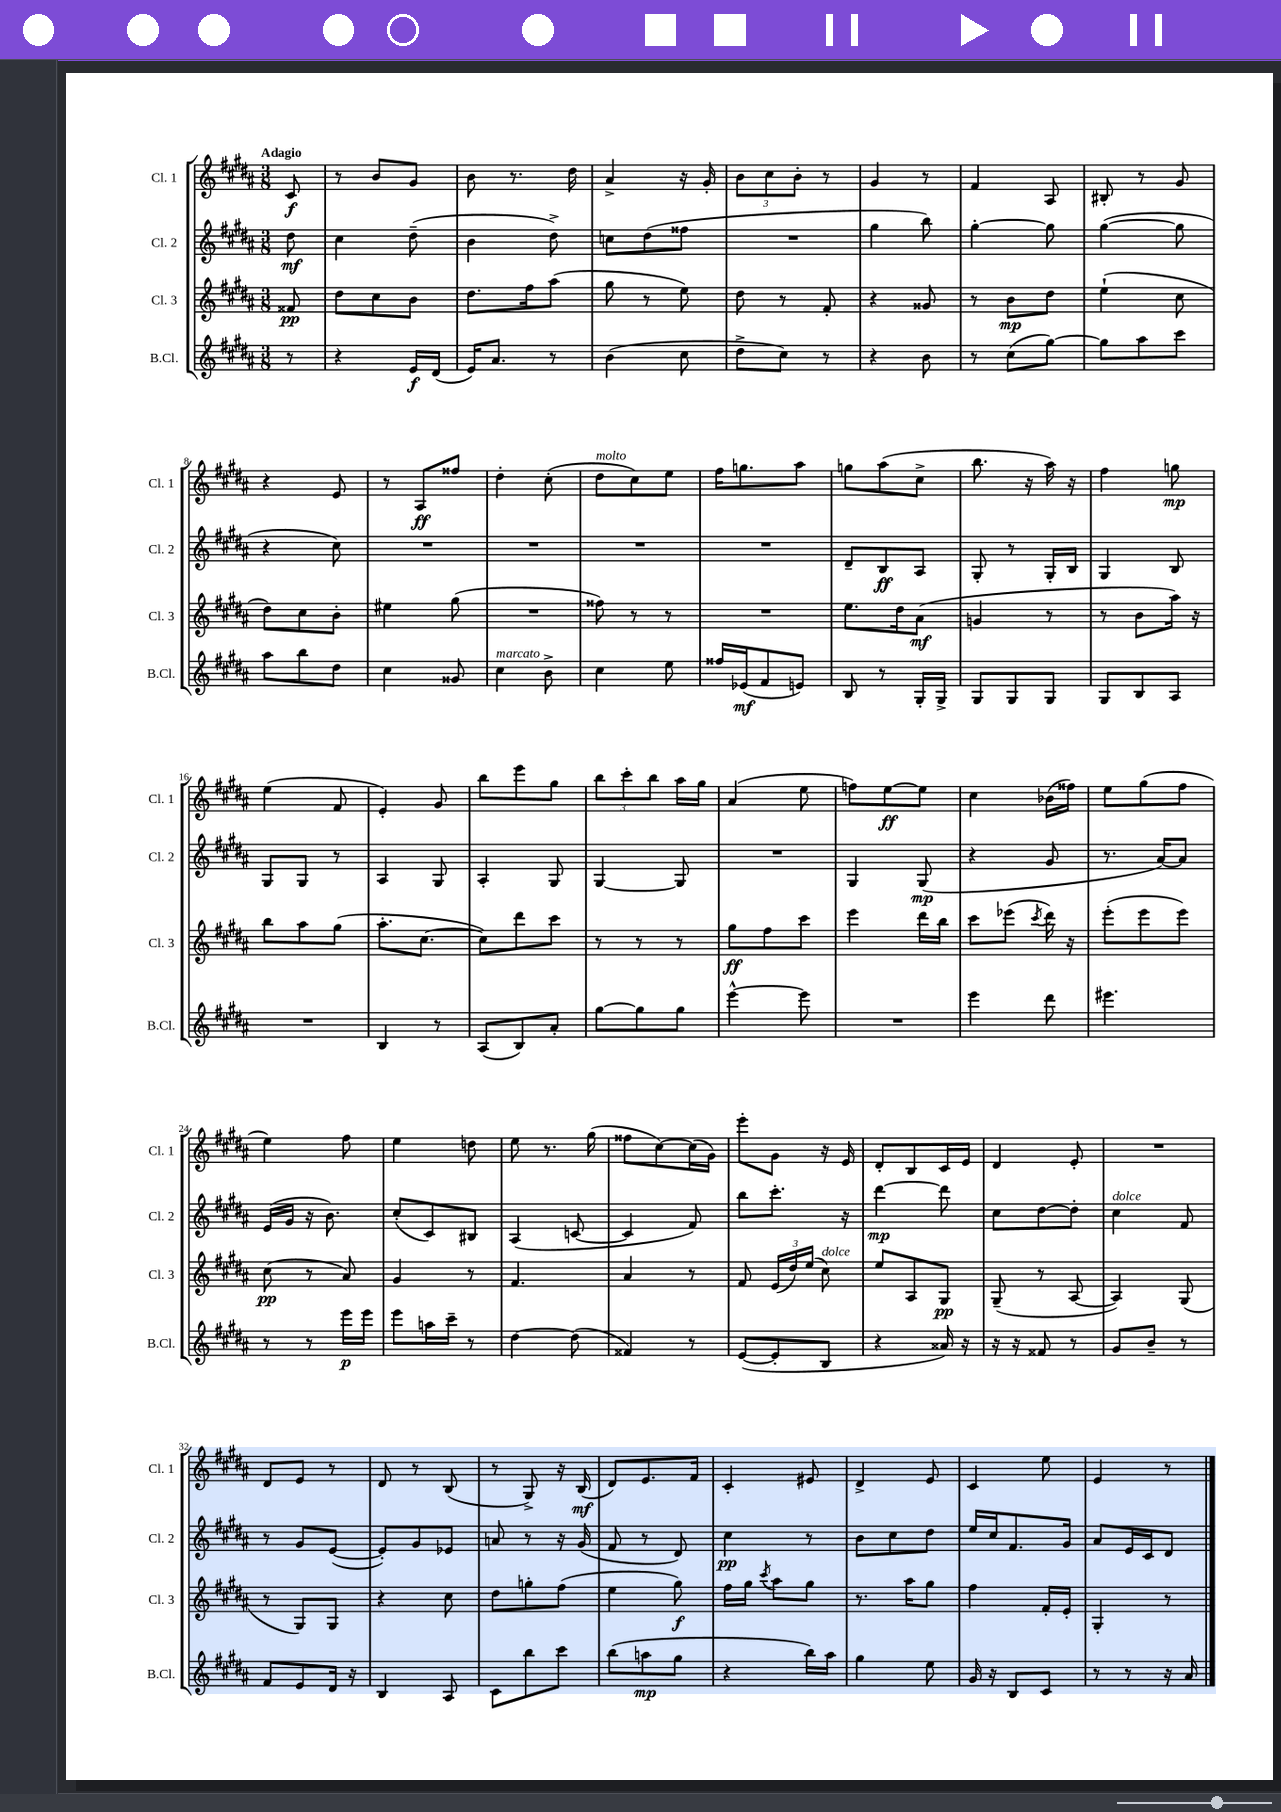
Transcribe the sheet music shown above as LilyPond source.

<<
\new StaffGroup <<
\new Staff = "s0" \with { instrumentName = "Cl. 1" shortInstrumentName = "Cl. 1" } {
    \clef treble \key b \major \numericTimeSignature \time 3/8 \partial 8 \tempo "Adagio"
    \autoBeamOff cis'8\f |
    r8 b'8[ gis'8] |
    b'8 r8. dis''16 |
    ais'4-> r16 gis'16-. |
    \tuplet 3/2 { b'8[ cis''8 b'8]-. } r8 |
    gis'4 r8 |
    fis'4 ais8 |
    bis8-. r8 gis'8 |
    r4 e'8 |
    r8 ais8[\ff fisis''8] |
    dis''4-. cis''8-.( |
    dis''8[^\markup { \italic "molto" } cis''8) e''8] |
    fis''16[ g''8. ais''8] |
    g''8[ ais''8( cis''8]-> |
    b''8. r16 ais''16) r16 |
    fis''4 g''8\mp |
    e''4( fis'8 |
    e'4-.) gis'8 |
    b''8[ e'''8 gis''8] |
    \tuplet 3/2 { b''8[ cis'''8-. b''8] } ais''16[ gis''16] |
    ais'4( e''8 |
    f''8[) e''8~\ff e''8] |
    cis''4 bes'16[( fisis''16]) |
    e''8[ gis''8( fis''8] |
    e''4) fis''8 |
    e''4 d''8 |
    e''8 r8. gis''16( |
    fisis''8[ cis''8~) cis''16( gis'16]) |
    e'''8[-. gis'8] r16 e'16 |
    dis'8[-. b8 cis'16 e'16] |
    dis'4 e'8-. |
    R4. |
    dis'8[ e'8] r8 |
    dis'8 r8 b8( |
    r8 gis8->) r16 b16\mf( |
    dis'8[) e'8. fis'16] |
    cis'4-. eis'8 |
    dis'4-> e'8 |
    cis'4 e''8 |
    e'4 r8 \bar "|." |
}
\new Staff = "s1" \with { instrumentName = "Cl. 2" shortInstrumentName = "Cl. 2" } {
    \clef treble \key b \major \numericTimeSignature \time 3/8 \partial 8
    \autoBeamOff dis''8\mf |
    cis''4 dis''8--( |
    b'4 dis''8->) |
    c''8[ dis''8( fisis''8] |
    R4. |
    gis''4 b''8) |
    gis''4~-. gis''8 |
    gis''4~( gis''8 |
    r4 cis''8) |
    R4. |
    R4. |
    R4. |
    R4. |
    dis'8[-- b8\ff ais8] |
    gis8-. r8 gis16[-. b16] |
    gis4 b8 |
    gis8[ gis8] r8 |
    ais4 gis8 |
    ais4-. gis8 |
    gis4~ gis8 |
    R4. |
    gis4 gis8\mp( |
    r4 gis'8 |
    r8. ais'16[~) ais'8] |
    e'16[( gis'16] r16 b'8.) |
    cis''8[-.( cis'8) bis8] |
    ais4( c'8~ |
    c'4 fis'8) |
    b''8[ cis'''8.]-. r16 |
    dis'''4~\mp dis'''8 |
    cis''8[ dis''8~ dis''8]-. |
    cis''4^\markup { \italic "dolce" } fis'8 |
    r8 gis'8[ e'8]~( |
    e'8[-.) gis'8 ees'8] |
    a'8 r8 r16 gis'16( |
    fis'8 r8 dis'8) |
    cis''4\pp r8 |
    b'8[ cis''8 dis''8] |
    e''16[ cis''16 fis'8. gis'16] |
    ais'8[ e'16 cis'16 dis'8] \bar "|." |
}
\new Staff = "s2" \with { instrumentName = "Cl. 3" shortInstrumentName = "Cl. 3" } {
    \clef treble \key b \major \numericTimeSignature \time 3/8 \partial 8
    \autoBeamOff fisis'8\pp |
    dis''8[ cis''8 b'8] |
    dis''8.[ fis''16 ais''8]( |
    gis''8 r8 e''8) |
    dis''8 r8 fis'8-. |
    r4 gisis'8 |
    r8 b'8[\mp dis''8] |
    e''4-!( cis''8 |
    dis''8[) cis''8 b'8]-. |
    eis''4 gis''8( |
    R4. |
    fisis''8) r8 r8 |
    R4. |
    e''8.[ dis''16 ais'8]\mf( |
    g'4 r8 |
    r8 b'8[ ais''16]) r16 |
    b''8[ ais''8 gis''8]( |
    ais''8.[-. cis''8.]~ |
    cis''8[) dis'''8 cis'''8] |
    r8 r8 r8 |
    gis''8[\ff fis''8 cis'''8] |
    e'''4 dis'''16[ b''16] |
    cis'''8[ ees'''8]( \acciaccatura { cis'''8 } dis'''16) r16 |
    e'''8[-.( e'''8 e'''8]) |
    cis''8\pp( r8 ais'8) |
    gis'4 r8 |
    fis'4. |
    ais'4 r8 |
    fis'8 \tuplet 3/2 { e'16[( dis''16) e''16]( } cis''8^\markup { \italic "dolce" }) |
    e''8[ ais8 gis8]\pp |
    gis8--( r8 ais8~ |
    ais4) gis8( |
    r8 gis8[) gis8] |
    r4 cis''8 |
    dis''8[ g''8-. fis''8]( |
    e''4 gis''8\f) |
    fis''16[ gis''16] \acciaccatura { cis'''8 } ais''8[ gis''8] |
    r8. ais''16[ gis''8] |
    fis''4 fis'16[-. e'16]-. |
    gis4-. r8 \bar "|." |
}
\new Staff = "s3" \with { instrumentName = "B.Cl." shortInstrumentName = "B.Cl." } {
    \clef treble \key b \major \numericTimeSignature \time 3/8 \partial 8
    \autoBeamOff r8 |
    r4 e'16[\f dis'16]( |
    e'16[) ais'8.] r8 |
    b'4( cis''8 |
    dis''8[-> cis''8]) r8 |
    r4 b'8 |
    r8 cis''8[( gis''8]~) |
    gis''8[ ais''8 cis'''8] |
    ais''8[ b''8 dis''8] |
    cis''4 gisis'8 |
    cis''4^\markup { \italic "marcato" } b'8-> |
    cis''4 e''8 |
    fisis''16[ ees'16\mf( fis'8 e'8]) |
    b8 r8 gis16[-. gis16]-> |
    gis8[ gis8 gis8] |
    gis8[ b8 ais8] |
    R4. |
    b4 r8 |
    ais8[( b8) ais'8]-. |
    gis''8[~ gis''8 gis''8] |
    e'''4~-^ e'''8 |
    R4. |
    e'''4 dis'''8 |
    eis'''4. |
    r8 r8 e'''16[\p e'''16] |
    e'''8[ a''16 cis'''16]-- r8 |
    dis''4~ dis''8( |
    fisis'4) r8 |
    e'8[~( e'8-. b8] |
    r4 aisis'16) r16 |
    r16 r16 fisis'8 r8 |
    gis'8[ b'8]-- r8 |
    fis'8[ e'8 dis'16] r16 |
    b4 ais8 |
    cis'8[ b''8 cis'''8] |
    b''8[( a''8\mp gis''8] |
    r4 b''16[) ais''16] |
    gis''4 e''8 |
    gis'16 r16 b8[ cis'8] |
    r8 r8 r16 ais'16 \bar "|." |
}
>>
>>
